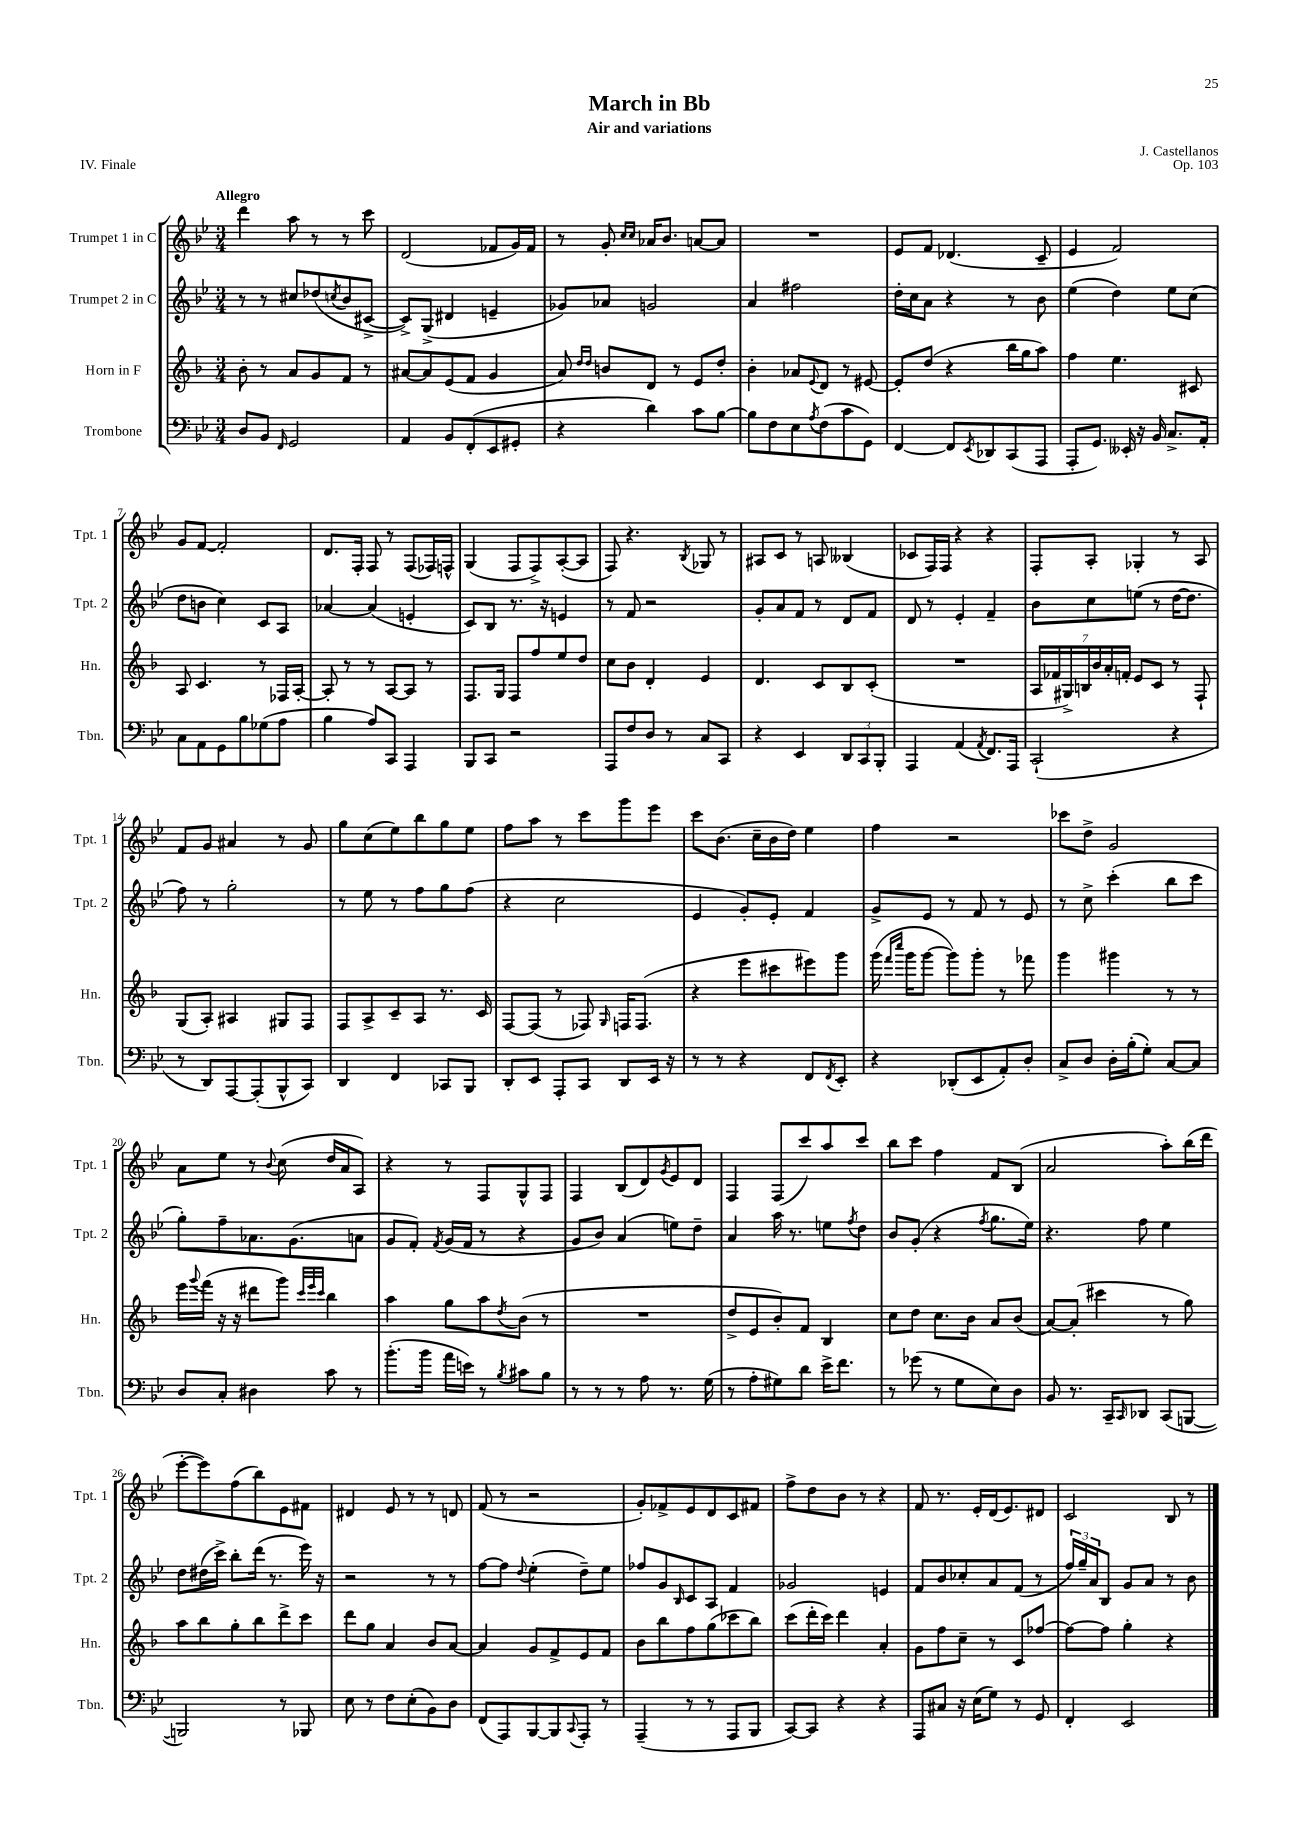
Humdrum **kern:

**kern	**kern	**kern	**kern
*part4	*part3	*part2	*part1
*staff4	*staff3	*staff2	*staff1
*I"Trombone	*I"Horn in F	*I"Trumpet 2 in C	*I"Trumpet 1 in C
*I'Tbn.	*I'Hn.	*I'Tpt. 2	*I'Tpt. 1
*clefF4	*clefG2	*clefG2	*clefG2
*k[b-e-]	*k[b-]	*k[b-e-]	*k[b-e-]
*M3/4	*M3/4	*M3/4	*M3/4
=1	=1	=1	=1
!	!	!	!LO:TX:a:B:t=Allegro
8D/L	8b-'\	8r	4ddd\
8BB-/J	8r	8r	.
16qqFF/	.	.	.
2GG/	8a/L	8cc#X/L	8aa\
.	8g/	(8dd-X/	8r
.	.	8qccn/	.
.	8f/J	8b-/	8r
.	8r	[8c#X^/J	8ccc\
=2	=2	=2	=2
4AA/	[8a#X/L	8c#^/L])	(2d/
.	8a#/]	(8G^/J	.
8BB-/L	(8e/	4d#X/	.
(8FF'/	8f/J	.	.
8EE-/	4g/	4en~/	8f-X/L
8GG#X'/J	.	.	16g/L)
.	.	.	16f-/JJ
=3	=3	=3	=3
4r	8a/)	8g-X/L)	8r
.	16qqdd/LL	.	.
.	16qqdd/JJ	.	.
.	8bn/L	8a-X/J	8g'/
.	.	.	16qqcc/LL
.	.	.	16qqcc/JJ
4d\)	8d/J	2gn/	16a-X/KL
.	.	.	8.b-/J
.	8r	.	.
8c\L	8e/L	.	[8an/L
[8B-\J	8dd'/J	.	8a/J]
=4	=4	=4	=4
8B-\L]	4b-'\	4a/	2.r
8F\	.	.	.
8E-\	8a-X/L	2ff#X\	.
8qA/	8qqe/	.	.
(8F\	8d/J	.	.
8c\	8r	.	.
8GG\J)	[8e#X/	.	.
=5	=5	=5	=5
[4FF/	8e#'/L]	16dd'\LL	8e-/L
.	.	16cc\J	.
.	(8dd/J	8a\J	8f/J
8FF/L]	4r	4r	(4.d-X/
8qEE-/	.	.	.
8DD-X/	.	.	.
(8CC/	16bb-\LL	8r	.
.	16gg\J	.	.
8AAA/J	8aa\J)	8b-\	8c~/
=6	=6	=6	=6
8AAA'/L	4ff\	(4ee-\	4e-/
8.GG/J)	.	.	.
.	4.ee\	4dd\)	2f/)
16EE--X'/	.	.	.
16r	.	.	.
16BB-/	.	.	.
8.C^/L	.	8ee-\L	.
.	8c#X/	(8cc\J	.
16AA'/Jk	.	.	.
!!LO:LB:g=z
=7	=7	=7	=7
8C\L	8A/	8dd\L	8g/L
8AA\	4.c/	8bn\J	[8f/J
8GG\	.	4cc\)	2f'/]
8B-\	.	.	.
(8G-X\	8r	8c/L	.
8A\J	16F-X/LL	8A/J	.
.	[16A'/JJ	.	.
=8	=8	=8	=8
4B-\	8A'/]	[4a-X/	8.d/L
.	8r	.	.
.	.	.	16F'/Jk
8A/L)	8r	(4a-/]	8F/
8CC/J	[8A/L	.	8r
4AAA/	8A/J]	4en'/	(8F/L
.	8r	.	16F-X/L)
.	.	.	16Fn^^/JJ
=9	=9	=9	=9
8BBB-/L	8.F/L	8c/L)	(4G/
8CC/J	.	8B-/J	.
.	16G/Jk	.	.
2r	8F/L	8.r	8F/L
.	8ff/	.	8F^/)
.	.	16r	.
.	8ee/	4en/	([8A'/
.	8dd/J	.	8A/J]
=10	=10	=10	=10
8AAA/L	8cc\L	8r	8F/)
8F/	8b-\J	8f/	4.r
8D/J	4d'/	2r	.
8r	.	.	.
.	.	.	8qB-/
8C/L	4e/	.	8G-X/
8CC/J	.	.	8r
=11	=11	=11	=11
4r	4.d/	8g'/L	8A#X/L
.	.	8a/	8c/J
4EE-/	.	8f/J	8r
.	8c/L	8r	8An/
12DD/L	8B-/	8d/L	(4B--X/
12CC/	.	.	.
.	(8c'/J	8f/J	.
12BBB-'/J	.	.	.
=12	=12	=12	=12
4AAA/	2.r	8d/	8c-X/L
.	.	8r	16F/L)
.	.	.	16F/JJ
(4AA/	.	4e-'/	4r
8qAA/	.	.	.
8.FF/L)	.	4f~/	4r
16AAA/Jk	.	.	.
=13	=13	=13	=13
(2CC`/	28A/LL	8b-\L	8F'/L
.	28f-X/	.	.
.	28G#X^/)	.	.
.	28Bn/	.	.
.	.	8cc\	8A'/J
.	28b-/	.	.
.	28a'/	.	.
.	28fn'/JJ	.	.
.	8e/L	(8een\J	4G-X'/
.	8c/J	8r	.
4r	8r	[16dd\KL	8r
.	.	8.dd\J]	.
.	8F`/	.	8A/
!!LO:LB:g=z
=14	=14	=14	=14
8r	(8G/L	8ff\)	8f/L
8DD/L)	8A'/J)	8r	8g/J
[8AAA/	4A#X/	2gg'\	4a#X/
(8AAA'/]	.	.	.
8BBB-^^/	8G#X/L	.	8r
8CC/J)	8F/J	.	8g/
=15	=15	=15	=15
4DD/	8F/L	8r	8gg\L
.	8A^/	8ee-\	(8cc\
4FF/	8c~/	8r	8ee-\)
.	8A/J	8ff\L	8bb-\
8CC-X/L	8.r	8gg\	8gg\
8BBB-/J	.	(8ff\J	8ee-\J
.	16c/	.	.
=16	=16	=16	=16
8DD'/L	[8F/L	4r	8ff\L
8EE-/J	(8F/J]	.	8aa\J
8AAA'/L	8r	2cc\	8r
8CC/J	8F-X/)	.	8ccc\L
.	16qqG/	.	.
8DD/L	16Fn/KL	.	8ggg\
.	(8.F/J	.	.
16EE-/Jk	.	.	8eee-\J
16r	.	.	.
=17	=17	=17	=17
8r	4r	4e-/	8ccc\L
8r	.	.	(8.b-\J
4r	8eee\L	8g'/L)	.
.	.	.	16cc~\LL
.	8ccc#X\	8e-'/J	16b-\
.	.	.	16dd\JJ)
8FF/L	8eee#X\)	4f/	4ee-\
8qFF/	.	.	.
8EE-'/J	8ggg\J	.	.
=18	=18	=18	=18
4r	(16ggg\	8g^/L	4ff\
.	16qqfff/LL	.	.
.	16qqcccc/JJ	.	.
.	16ggg\KL	.	.
.	[8ggg\J	8e-/J	.
(8DD-X'/L	8ggg\L])	8r	2r
8EE-/	8ggg'\J	8f/	.
8AA'/)	8r	8r	.
8D'/J	8fff-X\	8e-/	.
=19	=19	=19	=19
8C^/L	4ggg\	8r	8ccc-X\L
8D/J	.	8cc^\	8dd^\J
16D'\LL	4ggg#X\	(4ccc'\	2g/
(16B-'\J	.	.	.
8G'\J)	.	.	.
[8C/L	8r	8bb-\L	.
8C/J]	8r	8ccc\J	.
!!LO:LB:g=z
=20	=20	=20	=20
8D/L	16eee\LL	8gg'\L)	8a\L
.	8qqggg/	.	.
.	(16fff\JJ	.	.
8C'/J	16r	8ff~\	8ee-\J
.	16r	.	.
4D#X\	8ddd#X\L	8.a-X\	8r
.	.	.	8qqb-/
.	8ggg\J)	.	(8cc\
.	.	(8.g\	.
.	32qqccc/LLL	.	.
.	32qqeee/	.	.
.	32qqccc/JJJ	.	.
8c\	4bb-\	.	16dd/LL
.	.	.	16a/J
8r	.	8an\J	8A/J)
=21	=21	=21	=21
(8.b-'\L	4aa\	8g/L	4r
.	.	8f'/J)	.
16b-\Jk	.	.	.
.	.	8qf/	.
16a\LL	8gg\L	(16g/LL	8r
16en\JJ)	.	16f/JJ	.
8r	8aa\	8r	8F/L
8qB-/	8qdd/	.	.
8c#X\L	(8b-\J	4r	8G^^/
8B-\J	8r	.	8F/J
=22	=22	=22	=22
8r	2.r	8g/L	4F/
8r	.	8b-/J)	.
8r	.	(4a/	(8B-/L
8A\	.	.	8d/)
.	.	.	8qg/
8.r	.	8een\L)	8e-/
.	.	8dd~\J	8d/J
(16G\	.	.	.
=23	=23	=23	=23
8r	8dd^/L	4a/	4F/
8A'\L	8e/	.	.
8G#X\)	8b-'/)	16aa\	(8F/L
.	.	8.r	.
8d\J	8f/J	.	8ccc/)
16e-^\KL	4B-/	8een\L	8aa/
8.f\J	.	.	.
.	.	8qff/	.
.	.	8dd\J	8ccc/J
=24	=24	=24	=24
8r	8cc\L	8b-/L	8bb-\L
(8g-X\	8dd\J	(8g'/J	8ccc\J
8r	8.cc\L	4r	4ff\
8G\L	.	.	.
.	16b-\Jk	.	.
.	.	8qff/	.
8E-\)	8a/L	8.gg\L	8f/L
8D\J	(8b-/J	.	(8B-/J
.	.	16ee-\Jk)	.
=25	=25	=25	=25
8BB-/	[8a/L)	4.r	2a/
8.r	(8a'/J]	.	.
.	4ccc#X\	.	.
16CC~/KL	.	.	.
16qqCC/	.	.	.
8DD-X/J	.	8ff\	.
(8CC/L	8r	4ee-\	8aa'\L)
[8BBBn/J	8gg\)	.	(16bb-\L
.	.	.	16ddd\JJ
!!LO:LB:g=z
=26	=26	=26	=26
2BBBn/])	8aa\L	8dd\L	[8eee-'\L
.	8bb-\	(16dd#X\L	8eee-\])
.	.	16ccc^\JJ)	.
.	8gg'\	8bb-'\L	(8ff\
.	8bb-\	(16ddd\Jk	8bb-\)
.	.	8.r	.
8r	8ddd^\	.	8e-\
8BBB-X/	8ccc\J	16eee-\)	8f#X\J
.	.	16r	.
=27	=27	=27	=27
8E-\	8ddd\L	2r	4d#X/
8r	8gg\J	.	.
8F\L	4a/	.	8e-/
(8E-'\	.	.	8r
8BB-\)	8b-/L	8r	8r
8D\J	[8a/J	8r	8dn/
=28	=28	=28	=28
(8FF/L	4a/]	[8ff\L	(8f/
8AAA/)	.	8ff\J]	8r
.	.	8qqdd/	.
[8BBB-/	8g/L	(4ee-'\	2r
8BBB-/]	8f^/	.	.
8qqCC/	.	.	.
8AAA'/J	8e/	8dd~\L)	.
8r	8f/J	8ee-\J	.
=29	=29	=29	=29
(4AAA~/	8b-\L	8ff-X/L	8g'/L)
.	8bb-\	8g/	8f-X^/
.	.	16qqB-/	.
8r	8ff\	8c/	8e-/
8r	(8gg\	8A/J	8d/
8AAA/L	8ccc-X\	4f/	8c/
8BBB-/J	8bb-\J)	.	8f#X/J
=30	=30	=30	=30
[8CC/L)	(8ccc\L	2g-X/	8ff^\L
8CC/J]	16ddd'\L	.	8dd\
.	16ccc\JJ)	.	.
4r	4ddd\	.	8b-\J
.	.	.	8r
4r	4a'/	4en/	4r
=31	=31	=31	=31
8AAA/L	8g\L	8f/L	8f/
8C#X/J	8ff\	8b-/	8.r
16r	8cc~\J	8cc-X'/	.
(16E-\KL	.	.	16e-'/LL
8G\J)	8r	8a/	(16d/J
.	.	.	8.e-/)
8r	8c/L	(8f/J	.
8GG/	[8ff-X/J	8r	8d#X/J
=32	=32	=32	=32
4FF'/	8ff-\L_	24ff/LL)	2c/
.	.	24gg~/	.
.	.	24a/J	.
.	8ff-\J]	8B-/J	.
2EE-/	4gg'\	8g/L	.
.	.	8a/J	.
.	4r	8r	8B-/
.	.	8b-\	8r
==	==	==	==
*-	*-	*-	*-
